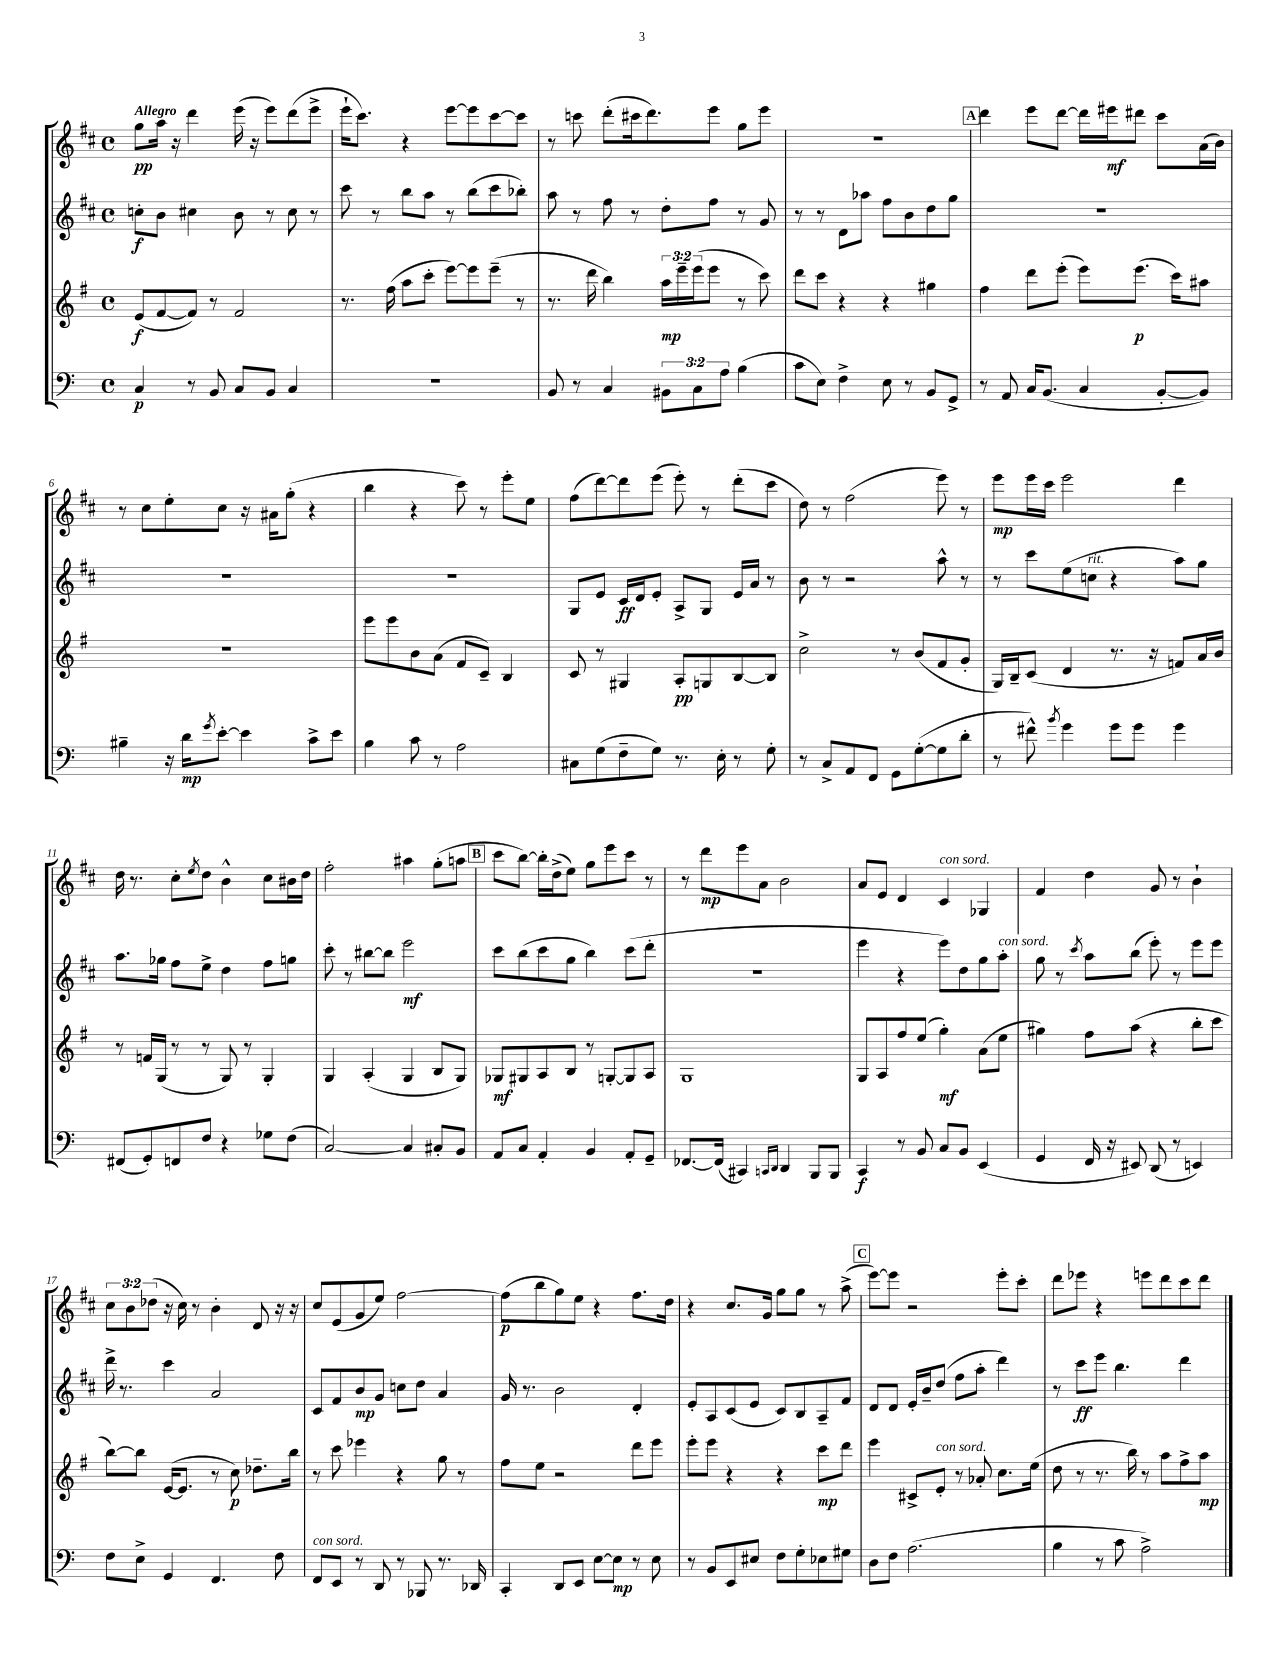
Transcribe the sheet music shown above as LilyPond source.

<<
\new StaffGroup <<
\new Staff = "s0" {
    \clef treble \key d \major \defaultTimeSignature \time 4/4 \override Staff.TupletNumber.text = #tuplet-number::calc-fraction-text \tempo "Allegro"
    g''8\pp a''16 r16 d'''4 e'''16( r16 e'''8) d'''8( e'''8-> |
    e'''16-! cis'''8.) r4 e'''8~ e'''8 cis'''8~ cis'''8 |
    r8 c'''8 d'''8-.( cis'''16 d'''8.) e'''8 g''8 e'''8 |
    R1 |
    \mark \markup { \box "A" } d'''4 e'''8 d'''8~ d'''16 eis'''16\mf dis'''8 cis'''8 a'16( b'16) |
    r8 cis''8 e''8-. cis''8 r16 ais'16 g''8-.( r4 |
    b''4 r4 cis'''8) r8 e'''8-. e''8 |
    fis''8( d'''8~) d'''8 e'''8( e'''8-.) r8 d'''8-.( cis'''8 |
    d''8) r8 fis''2( e'''8) r8 |
    e'''8\mp e'''16 cis'''16 e'''2 d'''4 |
    d''16 r8. cis''8-. \acciaccatura { e''8 } d''8 b'4-^ cis''8 bis'16 d''16 |
    fis''2-. ais''4 g''8-.( a''8 |
    \mark \markup { \box "B" } cis'''8 b''8~) b''16-. d''16->( e''8) g''8 e'''8 cis'''8 r8 |
    r8 d'''8\mp e'''8 a'8 b'2 |
    a'8 e'8 d'4 cis'4^\markup { \italic "con sord." } ges4 |
    fis'4 d''4 g'8 r8 b'4-! |
    \tuplet 3/2 { cis''8 b'8 des''8( } r16 cis''16) r8 b'4-. d'8 r16 r16 |
    cis''8 e'8( g'8 e''8) fis''2~ |
    fis''8\p( b''8 g''8) e''8 r4 fis''8. d''16 |
    r4 cis''8. g'16 g''8 g''8 r8 a''8->( |
    \mark \markup { \box "C" } e'''8~) e'''8 r2 e'''8-. cis'''8-. |
    d'''8 ees'''8 r4 e'''8 d'''8 cis'''8 d'''8 \bar "|." |
}
\new Staff = "s1" {
    \clef treble \key d \major \defaultTimeSignature \time 4/4
    c''8-.\f b'8 cis''4 b'8 r8 cis''8 r8 |
    cis'''8 r8 b''8 a''8 r8 b''8( cis'''8 bes''8-.) |
    a''8 r8 fis''8 r8 d''8-. fis''8 r8 g'8 |
    r8 r8 d'8 aes''8 fis''8 b'8 d''8 g''8 |
    \mark \markup { \box "A" } R1 |
    R1 |
    R1 |
    g8 e'8 cis'16\ff d'16 e'8-. a8-> g8 e'16 a'16 r8 |
    b'8 r8 r2 a''8-^ r8 |
    r8 cis'''8 e''8( c''8^\markup { \italic "rit." } r4 a''8) g''8 |
    a''8. ges''16 fis''8 e''8-> d''4 fis''8 g''8 |
    cis'''8-. r8 bis''8~ bis''8 e'''2\mf |
    \mark \markup { \box "B" } cis'''8 b''8( cis'''8 g''8 b''4) cis'''8( d'''8-. |
    R1 |
    e'''4 r4 e'''8) d''8 g''8 a''8-.^\markup { \italic "con sord." } |
    g''8 r8 \acciaccatura { cis'''8 } a''8 b''8( e'''8-.) r8 e'''8 e'''8 |
    d'''16-> r8. cis'''4 a'2 |
    cis'8 fis'8 b'8\mp g'8 c''8 d''8 a'4 |
    g'16 r8. b'2 d'4-. |
    e'8-. a8 cis'8( e'8 cis'8) b8 a8-- fis'8 |
    \mark \markup { \box "C" } d'8 d'8 e'16-. b'16-- d''8( fis''8 a''8-. d'''4) |
    r8 cis'''8\ff e'''8 b''4. d'''4 \bar "|." |
}
\new Staff = "s2" {
    \clef treble \key g \major \defaultTimeSignature \time 4/4 \override Staff.TupletNumber.text = #tuplet-number::calc-fraction-text
    e'8\f( fis'8~ fis'8) r8 fis'2 |
    r8. fis''16( a''8 c'''8-. e'''8~) e'''8 e'''8--( r8 |
    r8. d'''16 b''4) \tuplet 3/2 { a''16\mp e'''16-- e'''16( } e'''8 r8 c'''8) |
    d'''8 c'''8 r4 r4 gis''4 |
    \mark \markup { \box "A" } fis''4 d'''8 e'''8-.( e'''8) e'''8.\p( c'''16) ais''8 |
    R1 |
    e'''8 e'''8 b'8 a'8( fis'8 c'8--) b4 |
    c'8 r8 gis4 a8-.\pp g8 b8~ b8 |
    c''2-> r8 b'8( fis'8 g'8-. |
    g16) b16-- c'8( d'4 r8. r16 f'8) a'16 b'16 |
    r8 f'16 g16( r8 r8 g8) r8 g4-. |
    g4 a4-.( g4 b8 g8) |
    \mark \markup { \box "B" } ges8\mf gis8 a8 b8 r8 g8~-. g8 a8 |
    g1 |
    g8 a8 fis''8 e''8( g''4-.\mf) a'8( e''8 |
    gis''4) fis''8 a''8( r4 b''8-. c'''8 |
    b''8~) b''8 e'16~( e'8. r8 c''8\p) des''8.-- b''16 |
    r8 c'''8 ees'''4 r4 g''8 r8 |
    fis''8 e''8 r2 d'''8 e'''8 |
    e'''8-. e'''8 r4 r4 c'''8\mp d'''8 |
    \mark \markup { \box "C" } e'''4 cis'8-> e'8-.^\markup { \italic "con sord." } r8 aes'8-. c''8. e''16( |
    d''8 r8 r8. b''16) r8 a''8 fis''8-> a''8\mp \bar "|." |
}
\new Staff = "s3" {
    \clef bass \key c \major \defaultTimeSignature \time 4/4 \override Staff.TupletNumber.text = #tuplet-number::calc-fraction-text
    c4\p r8 b,8 c8 b,8 c4 |
    R1 |
    b,8 r8 c4 \tuplet 3/2 { bis,8 c8 a8 } b4( |
    c'8 e8) f4-> e8 r8 b,8 g,8-> |
    \mark \markup { \box "A" } r8 a,8 c16 b,8.( c4 b,8~-. b,8) |
    bis4-- r16 d'16\mp \acciaccatura { g'8 } e'8~-. e'4 c'8-> e'8 |
    b4 c'8 r8 a2 |
    cis8 g8( f8-- g8) r8. e16-. r8 g8-. |
    r8 c8-> a,8 f,8 g,8 g8~-.( g8 d'8-. |
    r8 fis'8-^) \acciaccatura { b'8 } g'4 g'8 g'8 g'4 |
    fis,8( g,8-.) f,8 f8 r4 ges8 f8( |
    c2~) c4 cis8-. b,8 |
    \mark \markup { \box "B" } a,8 c8 a,4-. b,4 a,8-. g,8-- |
    fes,8.~ fes,16( cis,4) \grace { c,16 d,16 } d,4 b,,8 b,,8 |
    c,4\f r8 b,8 c8 b,8 e,4( |
    g,4 f,16 r16 eis,8) d,8( r8 e,4) |
    f8 e8-> g,4 f,4. f8 |
    f,8^\markup { \italic "con sord." } e,8 r8 d,8 r8 bes,,8 r8. des,16 |
    c,4-. d,8 e,8 e8~ e8\mp r8 e8 |
    r8 b,8 e,8 eis8 f8 g8-. ees8 gis8 |
    \mark \markup { \box "C" } d8 f8 a2.( |
    b4 r8 c'8 a2->) \bar "|." |
}
>>
>>
